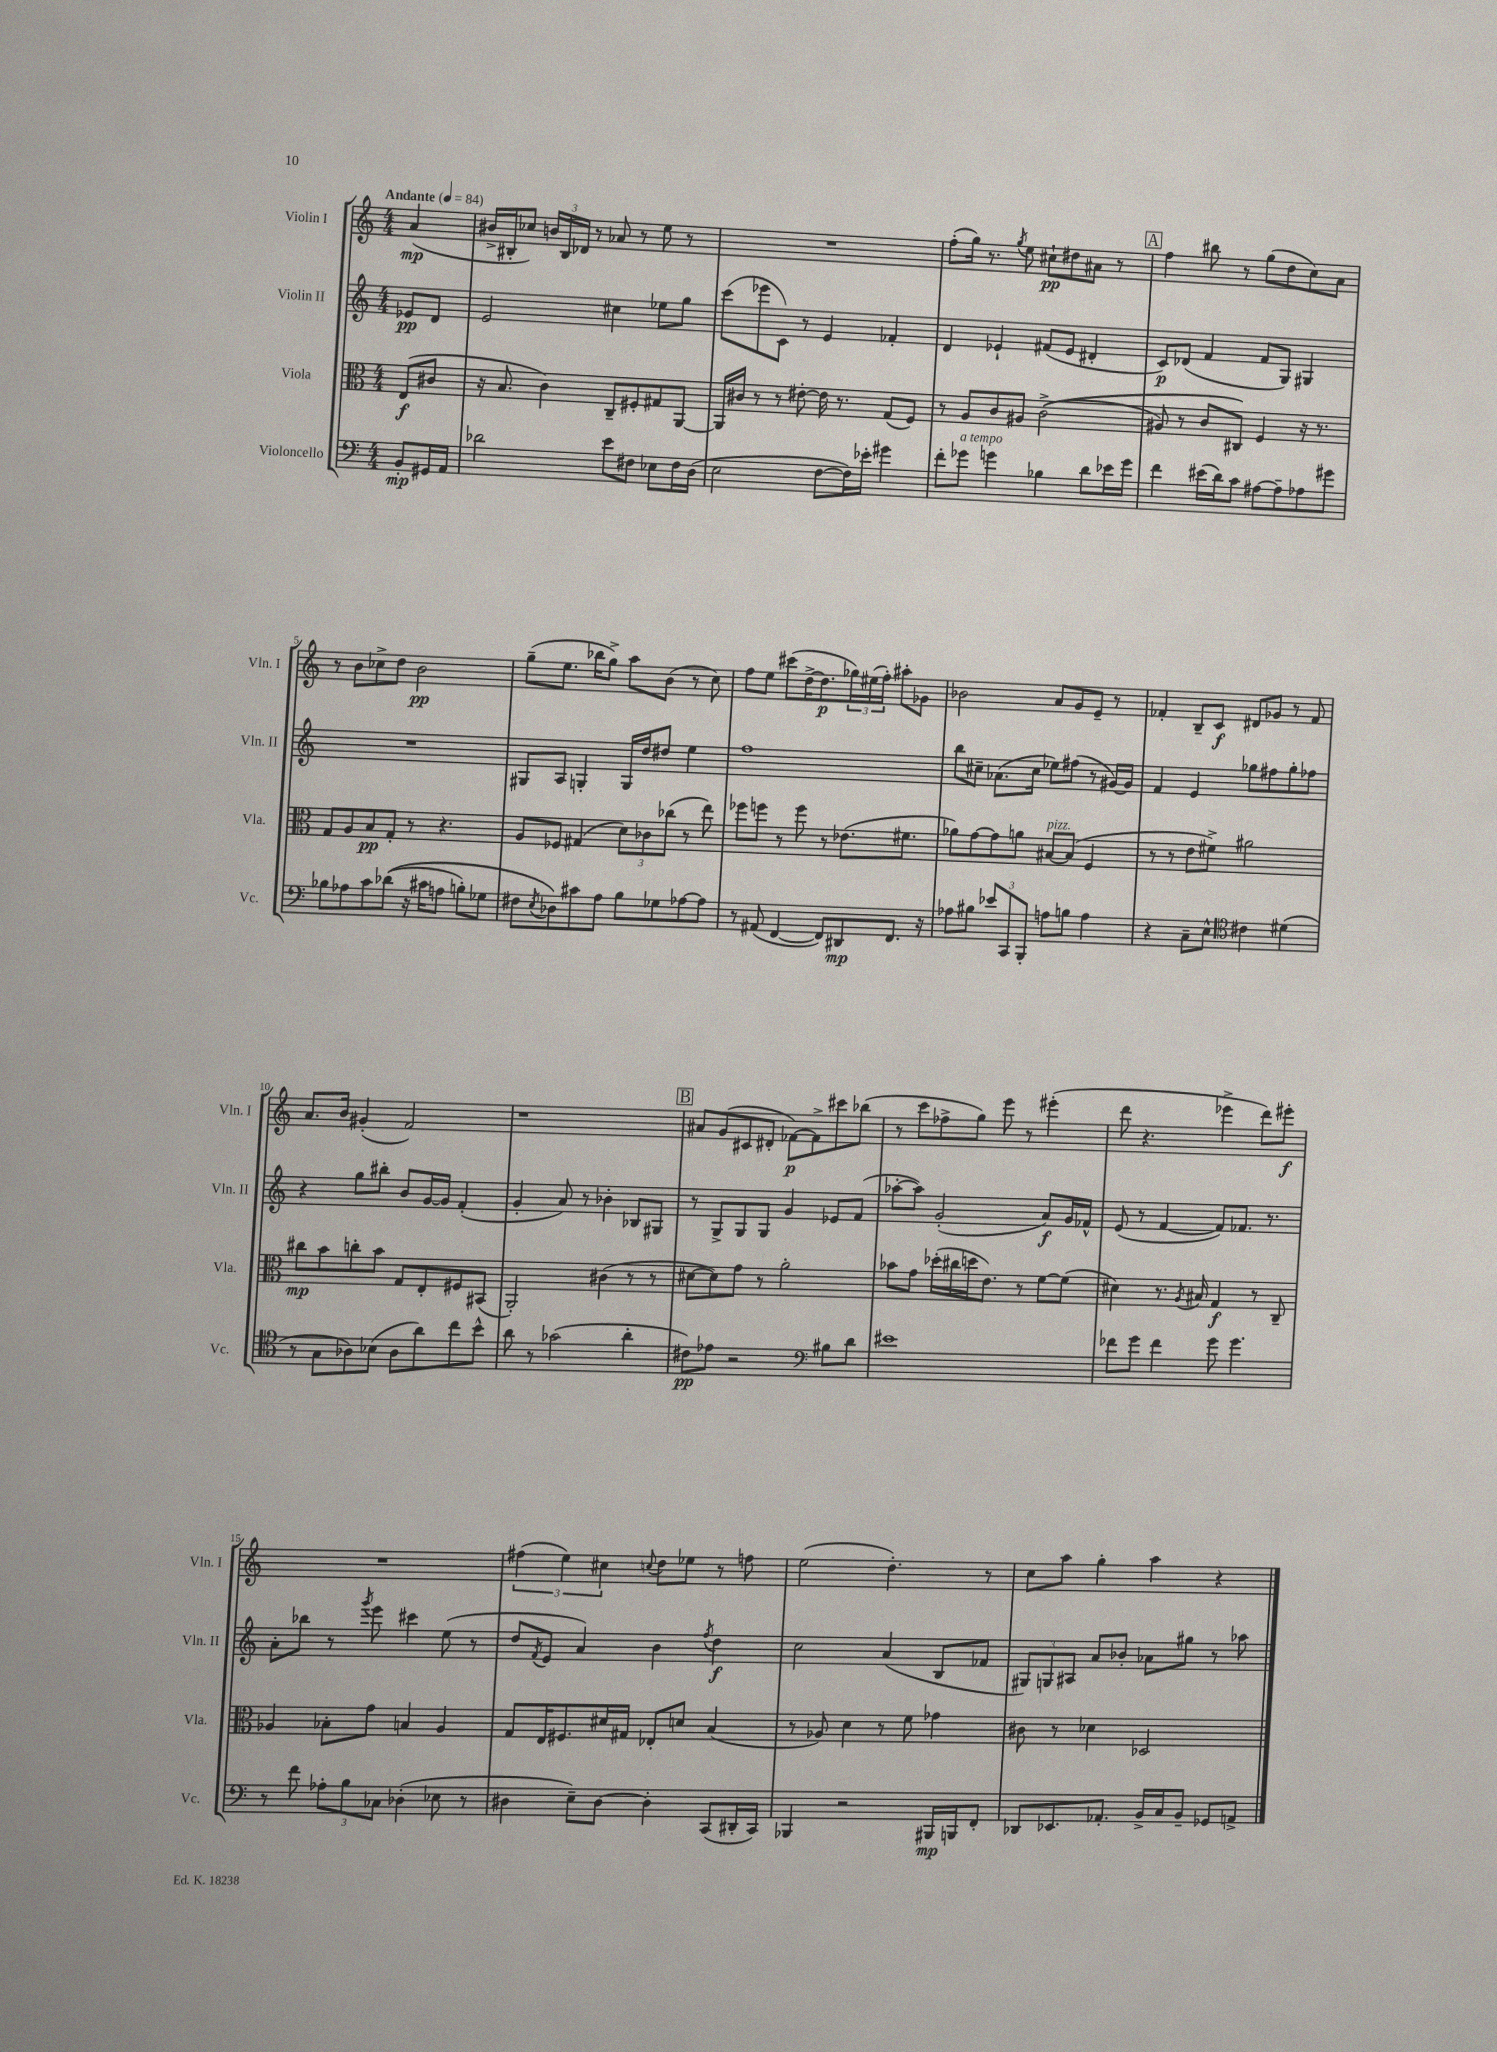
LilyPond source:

<<
\new StaffGroup <<
\new Staff = "s0" \with { instrumentName = "Violin I" shortInstrumentName = "Vln. I" } {
    \clef treble \key c \major \numericTimeSignature \time 4/4 \partial 4 \tempo "Andante" 4 = 84
    a'4\mp( |
    bis'16-> bis16-. ces''8) \tuplet 3/2 { b'16 bis16 des'16 } r8 aes'8 r8 e''8 r8 |
    R1 |
    f''8-.( g''16) r8. \acciaccatura { g''8 } e''8 cis''8-!\pp dis''8 ais'8 r8 |
    \mark \markup { \box "A" } f''4 bis''8 r8 g''8( d''8 c''8) a'8 |
    r8 b'8 ces''8-> d''8 b'2\pp |
    g''8--( e''8. bes''16 g''8->) a''8 b'8( r8 c''8) |
    f''8 e''8 cis'''8( d''16~-> d''8.\p \tuplet 3/2 { ges''16) eis''16( f''16-.) } ais''8-. ges'8 |
    bes'2 a'8 g'8 e'8-- r8 |
    fes'4-. b8-- c'8\f dis'8 ges'8 r8 fes'8 |
    a'8. b'16 gis'4-.( f'2) |
    r1 |
    \mark \markup { \box "B" } ais'8 g'8( cis'8 dis'8-. fes'8~\p) fes'8-> cis'''8 bes''8( |
    r8 c'''8 fes''8-> g''8) e'''8 r8 eis'''4-.( |
    d'''8 r4. ees'''4-> d'''8) eis'''8-.\f |
    R1 |
    \tuplet 3/2 { fis''4( e''4) cis''4 } \appoggiatura { c''8 } d''8 ees''8 r8 f''8 |
    e''2( d''4.-.) r8 |
    c''8 a''8 g''4-. a''4 r4 \bar "|." |
}
\new Staff = "s1" \with { instrumentName = "Violin II" shortInstrumentName = "Vln. II" } {
    \clef treble \key c \major \numericTimeSignature \time 4/4 \partial 4
    ees'8\pp d'8 |
    e'2 cis''4 ees''8 g''8 |
    c'''8( ees'''8 c'8) r8 e'4 fes'4-. |
    d'4 ees'4-! fis'8( ees'8 dis'4-. |
    \mark \markup { \box "A" } c'8\p) des'8( f'4 f'8 g8) gis4 |
    R1 |
    gis8 a8 g4-. g16 d''16 dis''8 e''4 |
    f''1 |
    b''8 cis''8-- aes'8.( cis''16 ees''8) fis''8( r8 gis'16~) gis'16 |
    f'4 e'4 ges''8 fis''8 ges''8-. fes''8 |
    r4 g''8 bis''8-. b'8 g'16~ g'16 f'4-.( |
    g'4-. a'8) r8 bes'4-. bes8 gis8 |
    \mark \markup { \box "B" } r8 g8-> g8 g8 g'4 ees'8 f'8( |
    aes''8~-. aes''8) g'2-.( a'8\f) g'16 fes'16-^ |
    e'8( r8 f'4~ f'8) fes'8. r8. |
    a'8-. bes''8 r8 \acciaccatura { g'''8 } e'''8 cis'''4 e''8( r8 |
    d''8 \acciaccatura { f'8 } e'8 a'4) b'4 \acciaccatura { f''8 } d''4\f |
    c''2 a'4( b8 fes'8 |
    \tuplet 3/2 { gis8) g8 ais8 } a'8 bes'8-. aes'8 gis''8 r8 aes''8 \bar "|." |
}
\new Staff = "s2" \with { instrumentName = "Viola" shortInstrumentName = "Vla." } {
    \clef alto \key c \major \numericTimeSignature \time 4/4 \partial 4
    e8\f( cis'8 |
    r16 b8. c'4) c8-- fis8-. gis8 a,8~ |
    a,16 cis'16 r8 r8 eis'8~-. eis'16 r8. g8( f8) |
    r8 a8 c'8 ais8 c'2->(\( |
    \mark \markup { \box "A" } ais8) r8 c'8 cis8\) f4 r16 r8. |
    g8 a8 b8\pp g8-. r8 r4. |
    a8 fes8 gis4( \tuplet 3/2 { d'8) ces'8 ces''8( } r8 e''8) |
    fes''8 f''8 r8 f''8 r8 ees'8.( fis'8. |
    aes'8) g'8~ g'8 a'8 bis8~^\markup { \italic "pizz." } bis8( f4 |
    r8 r8 e'8 fis'8->) ais'2 |
    cis''8\mp b'8 c''8-. b'8 g8 e8-. fis8 bis,8( |
    a,2-.) cis'4( r8 r8 |
    \mark \markup { \box "B" } dis'8~ dis'8) g'8 r8 a'2-. |
    bes'8 g'8 des''16-.( cis''16 d''16 e'8.) r8 f'8~ f'8( |
    dis'4) r8. \acciaccatura { a8 } bis16 g4\f r8 c8-- |
    aes4 bes8-. g'8 b4 aes4 |
    g8 e16 fis8. dis'16 gis16 ees8-. d'8 b4( |
    r8 aes8) d'4 r8 f'8 ges'4 |
    cis'8 r8 des'4 des2 \bar "|." |
}
\new Staff = "s3" \with { instrumentName = "Violoncello" shortInstrumentName = "Vc." } {
    \clef bass \key c \major \numericTimeSignature \time 4/4 \partial 4
    b,8-.\mp gis,16 a,16 |
    des'2 e'8 fis8 ees8 fis16 d16( |
    e2 f8~ f16) ees'16-. gis'4 |
    f'8-. ges'8^\markup { \italic "a tempo" } g'4 bes4 d'8 ees'16 g'16 |
    \mark \markup { \box "A" } f'4 eis'16( d'16) c'8 ais8~ ais8-- aes8 gis'8 |
    bes8 aes8 c'8 des'8(\( r16 cis'16 a8 b8-.) ges8 |
    fis8 \acciaccatura { e8 } des8\) cis'8 a8 b8 ges8 aes8~ aes8 |
    r8 ais,8( f,4~ f,8) dis,8\mp f,8. r16 |
    aes8 bis8 \tuplet 3/2 { ees'8 c,8 b,,8-. } a8 b8 a4 |
    r4 c8-- e8-^ \clef tenor cis'4 dis'4( |
    r8 g8 aes8) bes8( aes8 a'8) c''8 b'8-^ |
    a'8 r8 ges'2( a'4-. |
    \mark \markup { \box "B" } cis'8\pp) ees'8 r2 \clef bass bis8 d'8 |
    eis'1 |
    fes'8 g'8 fes'4 g'8 g'4. |
    r8 f'8 \tuplet 3/2 { aes8-. b8 ces8 } des4-.( ees8 r8 |
    dis4 e8--) dis8~ dis4-. c,8( dis,16-. c,16) |
    bes,,4 r2 bis,,16\mp b,,16 f,8-. |
    des,8 ees,8. aes,8.-. b,16-> c16 b,8-- ges,8 a,8-> \bar "|." |
}
>>
>>
